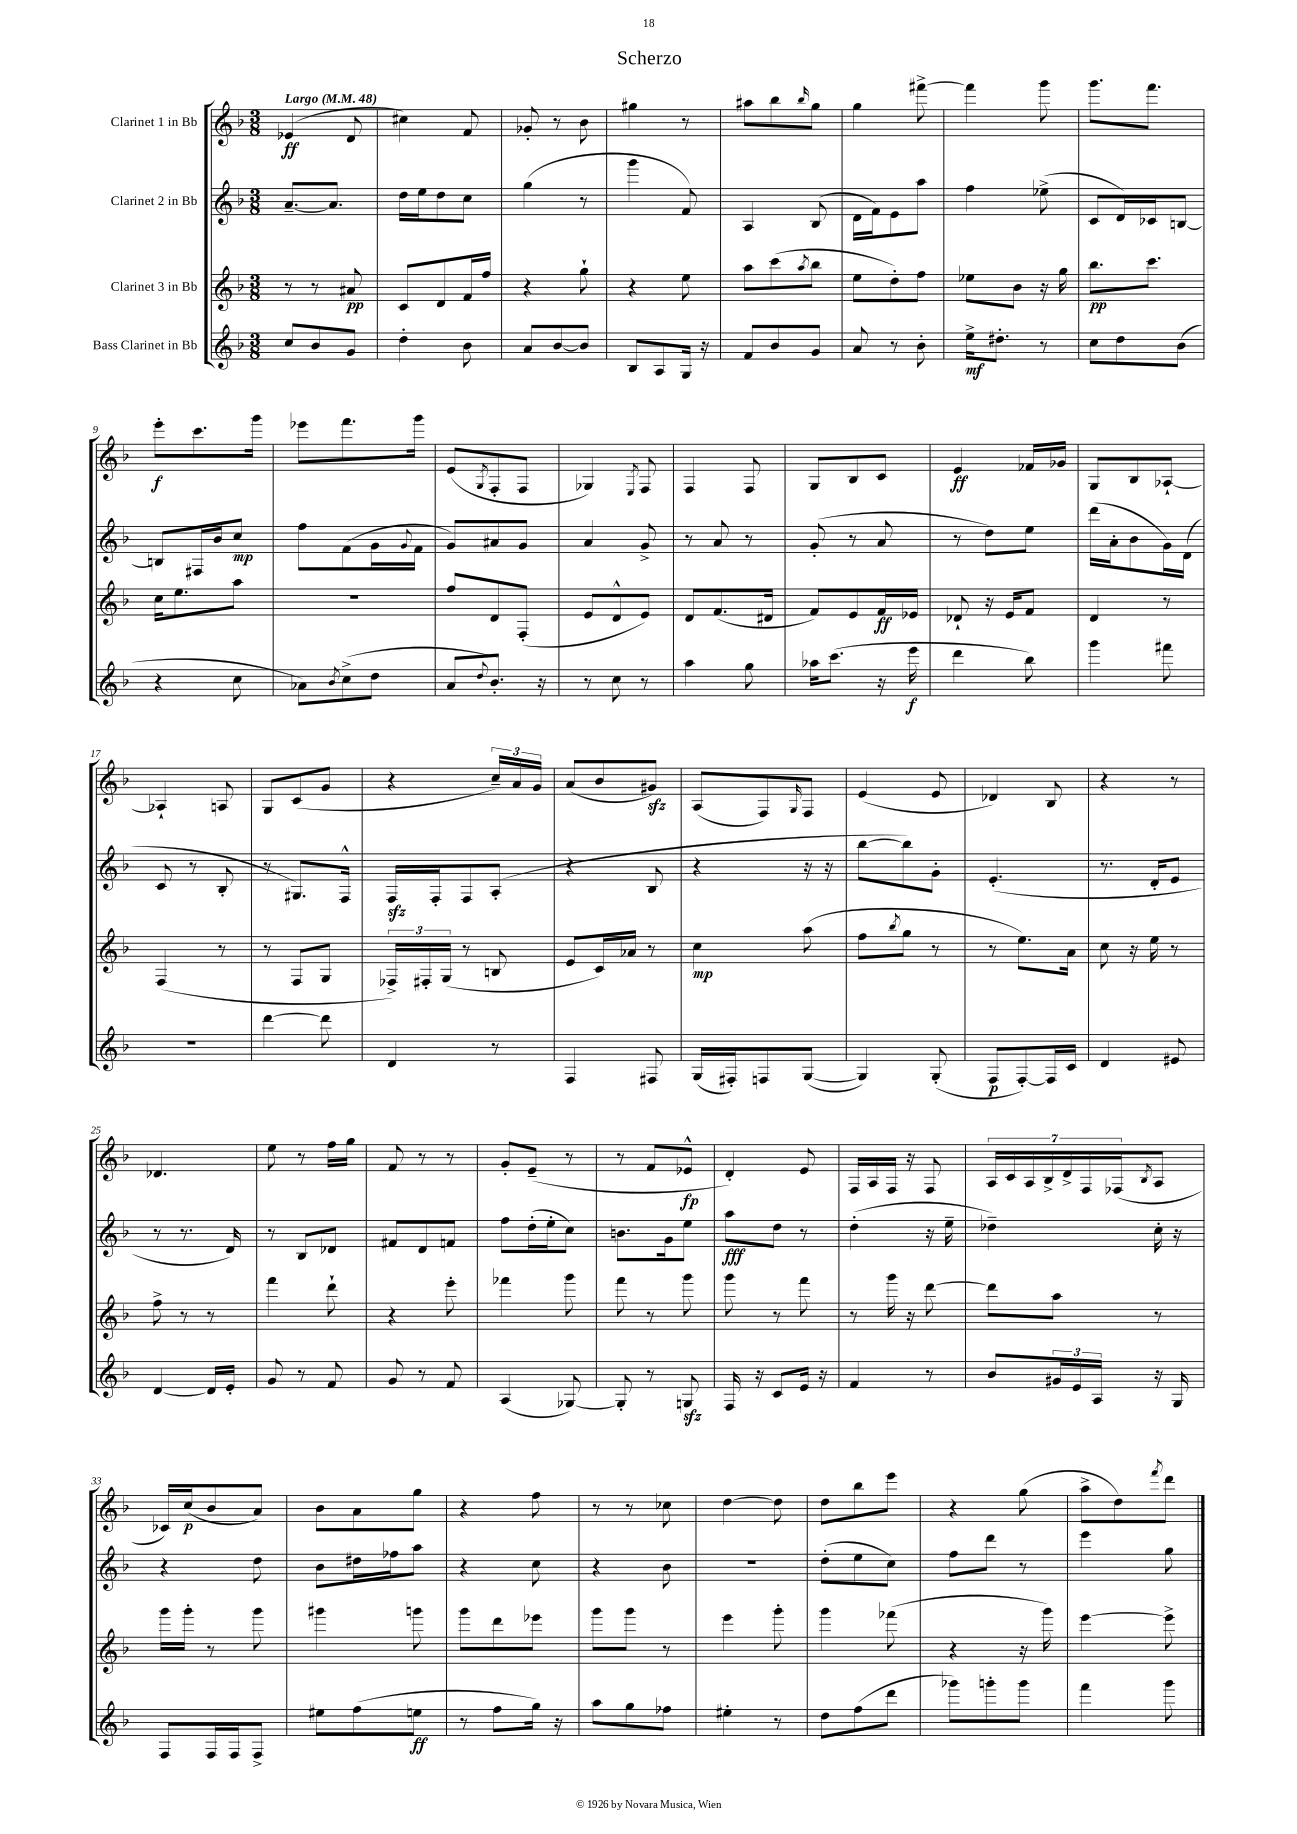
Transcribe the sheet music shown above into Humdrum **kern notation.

**kern	**dynam	**kern	**dynam	**kern	**dynam	**kern	**dynam
*part4	*part4	*part3	*part3	*part2	*part2	*part1	*part1
*staff4	*staff4	*staff3	*staff3	*staff2	*staff2	*staff1	*staff1
*I"Bass Clarinet in Bb	*	*I"Clarinet 3 in Bb	*	*I"Clarinet 2 in Bb	*	*I"Clarinet 1 in Bb	*
*clefG2	*	*clefG2	*	*clefG2	*	*clefG2	*
*k[b-]	*	*k[b-]	*	*k[b-]	*	*k[b-]	*
*M3/8	*	*M3/8	*	*M3/8	*	*M3/8	*
*MM48	*	*MM48	*	*MM48	*	*MM48	*
=1	=1	=1	=1	=1	=1	=1	=1
!	!	!	!	!	!	!LO:TX:a:B:t=Largo	!
8cc/L	.	8r	.	[8.a~/L	.	(4e-X/	ff
8b-/	.	8r	.	.	.	.	.
.	.	.	.	8.a/J]	.	.	.
8g/J	.	8a#X/	pp	.	.	8d/	.
=2	=2	=2	=2	=2	=2	=2	=2
4dd'\	.	8c/L	.	16dd\LL	.	4cc#X\)	.
.	.	.	.	16ee\J	.	.	.
.	.	8d/	.	8dd\	.	.	.
8b-\	.	16f/L	.	8cc\J	.	8f/	.
.	.	16ff/JJ	.	.	.	.	.
=3	=3	=3	=3	=3	=3	=3	=3
8a/L	.	4r	.	(4gg\	.	8g-X'/	.
[8b-/	.	.	.	.	.	8r	.
8b-/J]	.	8gg`\	.	8r	.	8b-\	.
=4	=4	=4	=4	=4	=4	=4	=4
8B-/L	.	4r	.	4ggg\	.	4gg#X\	.
8A/	.	.	.	.	.	.	.
16G/Jk	.	8ee\	.	8f/)	.	8r	.
16r	.	.	.	.	.	.	.
=5	=5	=5	=5	=5	=5	=5	=5
8f/L	.	8aa\L	.	4A/	.	8aa#X\L	.
8b-/	.	(8ccc\	.	.	.	8bb-\	.
.	.	8qaa/	.	.	.	16qqbb-/	.
8g/J	.	8bb-\J	.	(8B-/	.	8gg\J	.
=6	=6	=6	=6	=6	=6	=6	=6
8a/	.	8ee\L	.	16d\LL	.	4gg\	.
.	.	.	.	16f\J)	.	.	.
8r	.	8dd'\)	.	8e\	.	.	.
8b-'\	.	8ff\J	.	8aa\J	.	[8fff#X^\	.
=7	=7	=7	=7	=7	=7	=7	=7
16ee^\KL	mf	8ee-X\L	.	4ff\	.	4fff#\]	.
8.dd#X'\J	.	.	.	.	.	.	.
.	.	8b-\J	.	.	.	.	.
8r	.	16r	.	(8ee-X^\	.	8ggg\	.
.	.	16gg\	.	.	.	.	.
=8	=8	=8	=8	=8	=8	=8	=8
8cc\L	.	8.bb-\L	pp	8c/L	.	8.ggg\L	.
8dd\	.	.	.	16d/L)	.	.	.
.	.	8.ccc\J	.	16c-X/J	.	8.fff\J	.
(8b-\J	.	.	.	[8Bn/J	.	.	.
!!LO:LB:g=z
=9	=9	=9	=9	=9	=9	=9	=9
4r	.	16cc\KL	.	8Bn/L]	.	8eee'\L	f
.	.	8.ee\	.	.	.	.	.
.	.	.	.	16F#X/L	.	8.ccc\	.
.	.	.	.	16b-/J	.	.	.
8cc\	.	8aa\J	.	8cc/J	mp	.	.
.	.	.	.	.	.	16ggg\Jk	.
=10	=10	=10	=10	=10	=10	=10	=10
8a-X\L)	.	4.r	.	8ff\L	.	8eee-X\L	.
8qb-/	.	.	.	.	.	.	.
(8cc^\	.	.	.	(8f\	.	8.fff\	.
8dd\J	.	.	.	16g\L	.	.	.
.	.	.	.	8qqg/	.	.	.
.	.	.	.	16f\JJ	.	16ggg\Jk	.
=11	=11	=11	=11	=11	=11	=11	=11
8a/L	.	8ff/L	.	8g/L)	.	(8e/L	.
8qqdd/	.	.	.	.	.	8qG/	.
8.b-'/J)	.	8d/	.	8a#X/	.	8F'/	.
.	.	(8F'/J	.	8g/J	.	8F/J	.
16r	.	.	.	.	.	.	.
=12	=12	=12	=12	=12	=12	=12	=12
8r	.	8e/L	.	4a/	.	4G-X/)	.
8cc\	.	8d^^/	.	.	.	.	.
.	.	.	.	.	.	8qE/	.
8r	.	8e/J)	.	8g^/	.	8F/	.
=13	=13	=13	=13	=13	=13	=13	=13
4aa\	.	8d/L	.	8r	.	4F/	.
.	.	(8.f/	.	8a/	.	.	.
8gg\	.	.	.	8r	.	8F/	.
.	.	16d#X/Jk	.	.	.	.	.
=14	=14	=14	=14	=14	=14	=14	=14
16aa-X\KL	.	8f/L)	.	(8g'/	.	8G/L	.
(8.ccc\J	.	.	.	.	.	.	.
.	.	8e/	.	8r	.	8B-/	.
16r	.	16f/L	ff	8a/	.	8c/J	.
16eee\	f	16e-X/JJ	.	.	.	.	.
=15	=15	=15	=15	=15	=15	=15	=15
4ddd\	.	8d-X`/	.	8r	.	4e/	ff
.	.	16r	.	8dd\L)	.	.	.
.	.	16e/KL	.	.	.	.	.
8bb-\)	.	8f/J	.	8ee\J	.	16f-X/LL	.
.	.	.	.	.	.	16g-X/JJ	.
=16	=16	=16	=16	=16	=16	=16	=16
4ggg\	.	4d/	.	(16ddd\LL	.	8G/L	.
.	.	.	.	16a'\J	.	.	.
.	.	.	.	8b-\	.	8B-/	.
8fff#X\	.	8r	.	16g\L)	.	[8A-X`/J	.
.	.	.	.	(16d\JJ	.	.	.
!!LO:LB:g=z
=17	=17	=17	=17	=17	=17	=17	=17
4.r	.	(4F/	.	8c/	.	4A-X`/]	.
.	.	.	.	8r	.	.	.
.	.	8r	.	8B-'/	.	8An/	.
=18	=18	=18	=18	=18	=18	=18	=18
[4ddd\	.	8r	.	8r	.	8G/L	.
.	.	8F/L	.	8.G#X/L)	.	(8c/	.
8ddd\]	.	8G/J	.	.	.	8g/J	.
.	.	.	.	16F^^/Jk	.	.	.
=19	=19	=19	=19	=19	=19	=19	=19
4d/	.	24F-X^/LL)	.	16Fzz/LL	.	4r	.
.	.	24F#X'/	.	.	.	.	.
.	.	.	.	16F'/J	.	.	.
.	.	(24G/JJ	.	.	.	.	.
.	.	8r	.	8F/	.	.	.
8r	.	8Bn/	.	(8A'/J	.	24cc~/LL)	.
.	.	.	.	.	.	24a/	.
.	.	.	.	.	.	24g/JJ	.
=20	=20	=20	=20	=20	=20	=20	=20
4F/	.	8e/L	.	4r	.	(8a/L	.
.	.	16c/L)	.	.	.	8b-/	.
.	.	16a-X/JJ	.	.	.	.	.
8F#X/	.	8r	.	8B-/	.	8g#Xzz/J)	.
=21	=21	=21	=21	=21	=21	=21	=21
(16G/LL	.	4cc\	mp	4r	.	(8A/L	.
16F#X'/J)	.	.	.	.	.	.	.
8Fn/	.	.	.	.	.	8F/)	.
.	.	.	.	.	.	16qqG/	.
([8G/J	.	(8aa\	.	16r	.	8F/J	.
.	.	.	.	16r	.	.	.
=22	=22	=22	=22	=22	=22	=22	=22
4G/])	.	8ff\L	.	[8bb-\L	.	(4e/	.
.	.	8qbb-/	.	.	.	.	.
.	.	8gg\J	.	8bb-\])	.	.	.
(8G'/	.	8r	.	8g'\J	.	8e/	.
=23	=23	=23	=23	=23	=23	=23	=23
8F/L	p	8r	.	(4.e'/	.	4d-X/)	.
[8F'/)	.	8.ee\L)	.	.	.	.	.
16F/L]	.	.	.	.	.	8B-/	.
16c/JJ	.	16a\Jk	.	.	.	.	.
=24	=24	=24	=24	=24	=24	=24	=24
4d/	.	8cc\	.	8.r	.	4r	.
.	.	16r	.	.	.	.	.
.	.	16ee\	.	16d'/KL	.	.	.
8e#X/	.	8r	.	8e/J	.	8r	.
!!LO:LB:g=z
=25	=25	=25	=25	=25	=25	=25	=25
[4d/	.	8ff^\	.	8r	.	4.d-X/	.
.	.	8r	.	8.r	.	.	.
16d/LL]	.	8r	.	.	.	.	.
16e'/JJ	.	.	.	16d/)	.	.	.
=26	=26	=26	=26	=26	=26	=26	=26
8g/	.	4fff\	.	8r	.	8ee\	.
8r	.	.	.	8B-/L	.	8r	.
8f/	.	8ddd`\	.	8d-X/J	.	16ff\LL	.
.	.	.	.	.	.	16gg\JJ	.
=27	=27	=27	=27	=27	=27	=27	=27
8g/	.	4r	.	8f#X/L	.	8f/	.
8r	.	.	.	8d/	.	8r	.
8f/	.	8eee'\	.	8fn/J	.	8r	.
=28	=28	=28	=28	=28	=28	=28	=28
(4A/	.	4fff-X\	.	8ff\L	.	8g'/L	.
.	.	.	.	(16dd'\L	.	(8e~/J	.
.	.	.	.	16ee'\J	.	.	.
[8G-X/)	.	8ggg\	.	8cc\J)	.	8r	.
=29	=29	=29	=29	=29	=29	=29	=29
8G-'/]	.	8fff\	.	8.bn\L	.	8r	.
8r	.	8r	.	.	.	8f/L	.
.	.	.	.	16g\k	.	.	.
8Gnzz/	.	8ggg\	.	8ee\J	.	8e-X^^/J	fp
=30	=30	=30	=30	=30	=30	=30	=30
16F/	.	8ggg\	.	8aa\L	fff	4d'/)	.
16r	.	.	.	.	.	.	.
8c/L	.	8r	.	8dd\J	.	.	.
16e/Jk	.	8fff\	.	8r	.	8e/	.
16r	.	.	.	.	.	.	.
=31	=31	=31	=31	=31	=31	=31	=31
4f/	.	8r	.	(4dd'\	.	16F/LL	.
.	.	.	.	.	.	16A/	.
.	.	16ggg\	.	.	.	16F/JJ	.
.	.	16r	.	.	.	16r	.
8r	.	[8ddd\	.	16r	.	8F/	.
.	.	.	.	16ee~\	.	.	.
=32	=32	=32	=32	=32	=32	=32	=32
8b-/L	.	8ddd\L]	.	4dd-X~\)	.	28A/LL	.
.	.	.	.	.	.	28c/	.
.	.	.	.	.	.	28A/	.
.	.	.	.	.	.	28B-^/	.
24g#X/L	.	8aa\J	.	.	.	.	.
.	.	.	.	.	.	28d^/	.
24e/	.	.	.	.	.	.	.
.	.	.	.	.	.	28F/	.
24A/JJ	.	.	.	.	.	.	.
.	.	.	.	.	.	(28F-X/J	.
.	.	.	.	.	.	8qB-/	.
16r	.	8r	.	16cc'\	.	8A/J	.
16G/	.	.	.	16r	.	.	.
!!LO:LB:g=z
=33	=33	=33	=33	=33	=33	=33	=33
8F/L	.	16ggg\LL	.	4r	.	16c-X/LL)	.
.	.	16ggg'\JJ	.	.	.	(16cc/J	p
16F/L	.	8r	.	.	.	8b-/	.
16F/J	.	.	.	.	.	.	.
8F^/J	.	8ggg\	.	8dd\	.	8a/J)	.
=34	=34	=34	=34	=34	=34	=34	=34
8ee#X\L	.	4ggg#X\	.	8b-\L	.	8b-\L	.
(8ff\	.	.	.	16dd#X\L	.	8a\	.
.	.	.	.	16ff-X\J	.	.	.
8een\J	ff	8gggn\	.	8aa\J	.	8gg\J	.
=35	=35	=35	=35	=35	=35	=35	=35
8r	.	8ggg\L	.	4r	.	4r	.
8ff\L	.	8ddd\	.	.	.	.	.
16gg\Jk)	.	8eee-X\J	.	8cc\	.	8ff\	.
16r	.	.	.	.	.	.	.
=36	=36	=36	=36	=36	=36	=36	=36
8aa\L	.	8ggg\L	.	4r	.	8r	.
8gg\	.	8ggg\J	.	.	.	8r	.
8ff-X\J	.	8r	.	8b-\	.	8cc-X\	.
=37	=37	=37	=37	=37	=37	=37	=37
4ee#X'\	.	4eee\	.	4.r	.	[4dd\	.
8r	.	8ggg'\	.	.	.	8dd\]	.
=38	=38	=38	=38	=38	=38	=38	=38
8dd\L	.	4ggg\	.	(8dd'\L	.	8dd\L	.
(8ff\	.	.	.	8ee\	.	8bb-\	.
8ddd\J	.	(8fff-X\	.	8cc\J)	.	8eee\J	.
=39	=39	=39	=39	=39	=39	=39	=39
8ggg-X\L)	.	4r	.	8ff\L	.	4r	.
8gggn'\	.	.	.	8ddd\J	.	.	.
8ggg\J	.	16r	.	8r	.	(8gg\	.
.	.	16ggg\)	.	.	.	.	.
=40	=40	=40	=40	=40	=40	=40	=40
4fff\	.	[4eee\	.	4eee\	.	8aa^\L	.
.	.	.	.	.	.	8dd\)	.
.	.	.	.	.	.	8qfff/	.
8ggg\	.	8eee^\]	.	8gg\	.	8ddd\J	.
==	==	==	==	==	==	==	==
*-	*-	*-	*-	*-	*-	*-	*-
